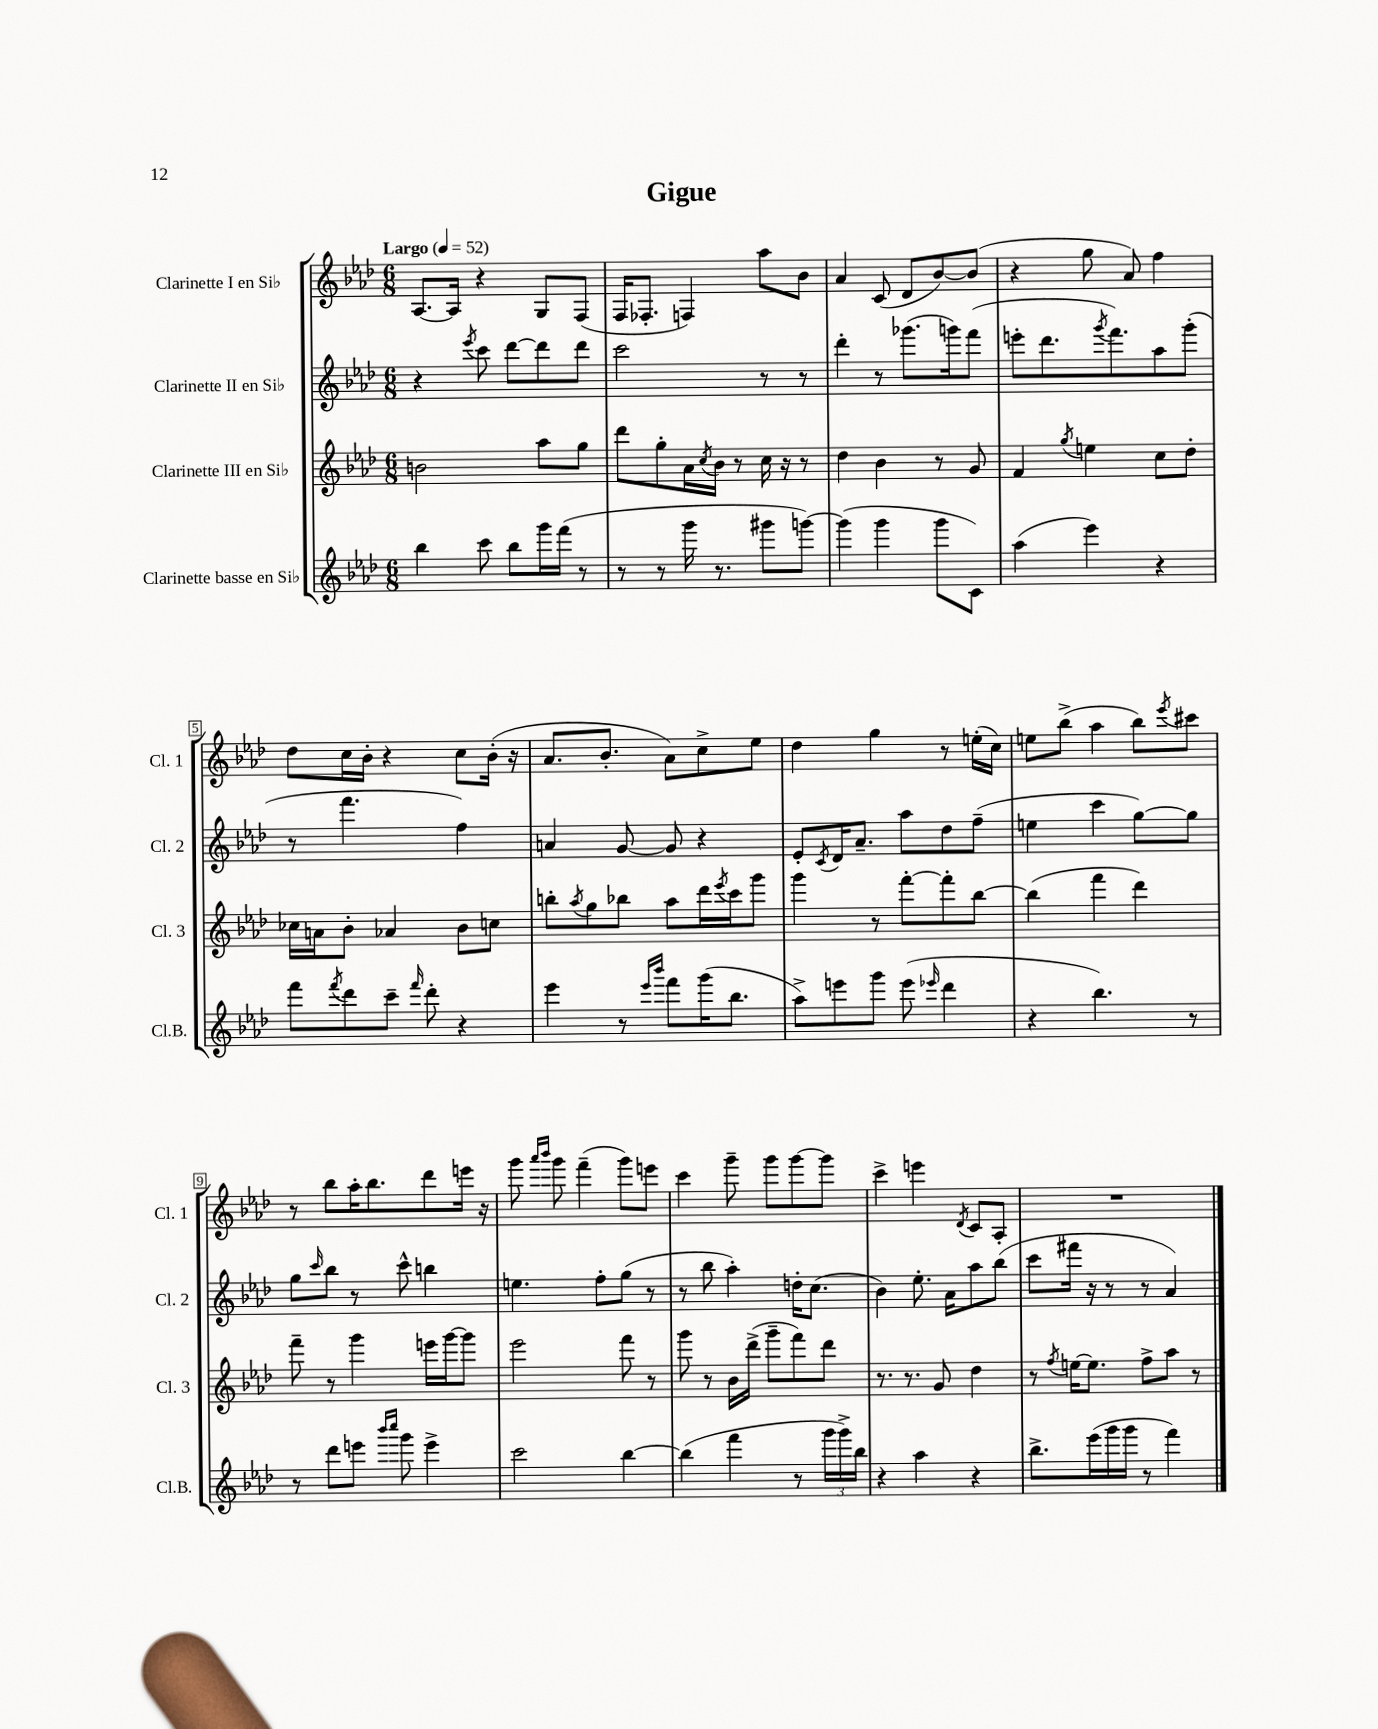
\header { title = "Gigue" }
<<
\new StaffGroup <<
\new Staff = "s0" \with { instrumentName = "Clarinette I en Sib" shortInstrumentName = "Cl. 1" } {
    \clef treble \key aes \major \numericTimeSignature \time 6/8 \tempo "Largo" 4 = 52
    aes8.~ aes16 r4 g8 f8( |
    f16 fes8.-. f4) aes''8 bes'8 |
    aes'4 c'8( des'8 bes'8~) bes'8( |
    r4 g''8 aes'8) f''4 |
    des''8 c''16 bes'16-. r4 c''8 bes'16-.( r16 |
    aes'8. bes'8.-. aes'8) c''8-> ees''8 |
    des''4 g''4 r8 e''16-.( c''16) |
    e''8 bes''8->( aes''4 bes''8) \acciaccatura { ees'''8 } cis'''8 |
    r8 bes''8 aes''16-. bes''8. des'''8 e'''16 r16 |
    g'''8 \grace { aes'''16 bes'''16 } g'''8 f'''4--( g'''8) e'''8 |
    c'''4 g'''8-- g'''8 g'''8~ g'''8 |
    c'''4-> e'''4 \acciaccatura { des'8 } c'8 aes8-. |
    R2. \bar "|." |
}
\new Staff = "s1" \with { instrumentName = "Clarinette II en Sib" shortInstrumentName = "Cl. 2" } {
    \clef treble \key aes \major \numericTimeSignature \time 6/8
    r4 \acciaccatura { ees'''8 } c'''8 des'''8~ des'''8 des'''8 |
    c'''2 r8 r8 |
    des'''4-. r8 ges'''8.( g'''16) f'''8( |
    e'''8-. des'''8. \acciaccatura { g'''8 } f'''8.) aes''8 g'''8-.( |
    r8 f'''4. f''4) |
    a'4 g'8~ g'8 r4 |
    ees'8-. \acciaccatura { c'8 } des'16 aes'8.-- aes''8 des''8 f''8--( |
    e''4 c'''4 g''8~) g''8 |
    g''8 \grace { c'''16 } bes''8 r8 c'''8-^ b''4 |
    e''4. f''8-. g''8( r8 |
    r8 bes''8 aes''4-.) d''16-. c''8.( |
    bes'4) ees''8.-. aes'16 aes''8 bes''8( |
    c'''8 fis'''16 r16 r8 r8 aes'4) \bar "|." |
}
\new Staff = "s2" \with { instrumentName = "Clarinette III en Sib" shortInstrumentName = "Cl. 3" } {
    \clef treble \key aes \major \numericTimeSignature \time 6/8
    b'2 aes''8 g''8 |
    des'''8 g''8-. aes'16 \acciaccatura { c''8 } bes'16 r8 c''16 r16 r8 |
    des''4 bes'4 r8 g'8 |
    f'4 \acciaccatura { g''8 } e''4 c''8 des''8-. |
    ces''16 a'16 bes'8-. aes'4 bes'8 c''8 |
    b''8-. \acciaccatura { aes''8 } g''8 bes''8 aes''8 des'''16 \acciaccatura { ees'''8 } c'''16 g'''8 |
    g'''4 r8 f'''8~-. f'''8-. bes''8~ |
    bes''4( f'''4 des'''4) |
    f'''8-- r8 g'''4 e'''16 g'''16~ g'''8 |
    ees'''2 f'''8 r8 |
    g'''8 r8 bes'16 des'''16->( g'''8-- f'''8) des'''8 |
    r8. r8. g'8 des''4 |
    r8 \acciaccatura { f''8 } e''16~ e''8. f''8-> aes''8 r8 \bar "|." |
}
\new Staff = "s3" \with { instrumentName = "Clarinette basse en Sib" shortInstrumentName = "Cl.B." } {
    \clef treble \key aes \major \numericTimeSignature \time 6/8
    bes''4 c'''8 bes''8 g'''16 f'''16( r8 |
    r8 r8 g'''16 r8. gis'''8 g'''8~) |
    g'''4( g'''4 g'''8 c'8) |
    aes''4( ees'''4) r4 |
    f'''8 \acciaccatura { f'''8 } des'''8 c'''8-- \grace { f'''16 } des'''8-. r4 |
    ees'''4 r8 \grace { ees'''16 bes'''16 } f'''8 g'''16( bes''8. |
    aes''8->) e'''8 g'''8 e'''8( \grace { ees'''16 } des'''4 |
    r4 bes''4.) r8 |
    r8 des'''8 e'''8 \grace { bes'''16 c''''16 } g'''8 e'''4-> |
    c'''2 bes''4~ |
    bes''4( f'''4 r8 \tuplet 3/2 { g'''16 g'''16->) bes''16 } |
    r4 aes''4 r4 |
    bes''8.-> ees'''16( g'''16 g'''16 r8 f'''4) \bar "|." |
}
>>
>>
\layout { \context { \Score \override BarNumber.stencil = #(make-stencil-boxer 0.1 0.3 ly:text-interface::print) } }
